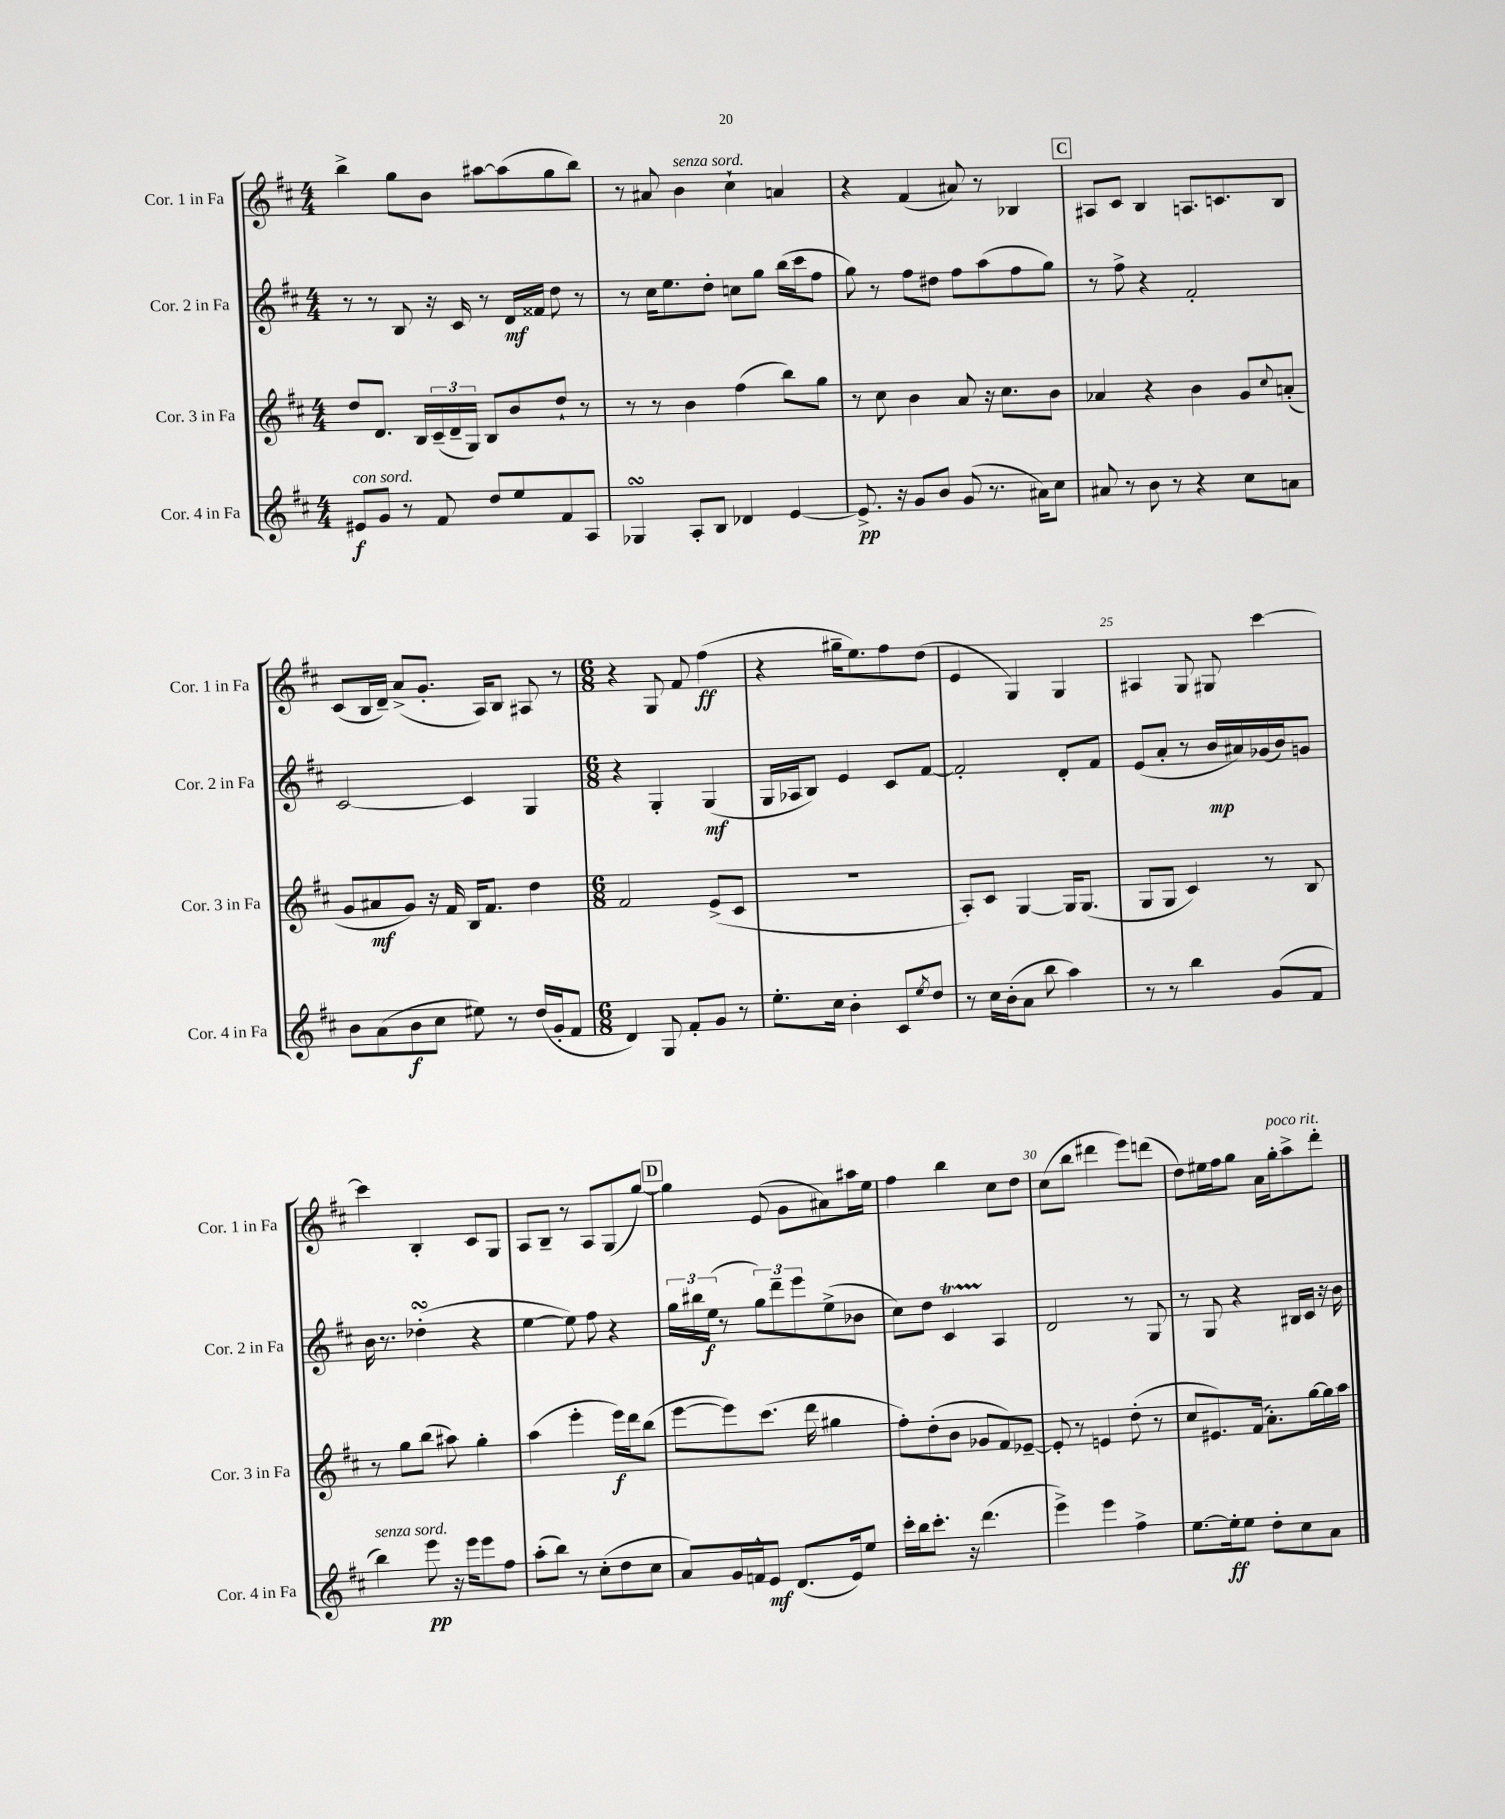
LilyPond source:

<<
\new StaffGroup <<
\new Staff = "s0" \with { instrumentName = "Cor. 1 in Fa" shortInstrumentName = "Cor. 1 in Fa" } {
    \clef treble \key d \major \numericTimeSignature \time 4/4
    b''4-> g''8 b'8 ais''8~ ais''8( g''8 b''8) |
    r8 ais'8 b'4^\markup { \italic "senza sord." } cis''4-! a'4 |
    r4 fis'4( ais'8) r8 bes4 |
    \mark \markup { \box "C" } ais8 cis'8 b4 a8. c'8. b8 |
    cis'8( b16 d'16--) a'8->( g'8.-. a16) b8 ais8 r8 |
    \numericTimeSignature \time 6/8 r4 g8 fis'8 fis''4\ff( |
    r4 gis''16-- e''8.) fis''8 d''8( |
    e'4 g4) g4 |
    ais4 g8 gis8 cis'''4~ |
    cis'''4 b4-. cis'8 g8 |
    a8 b8-- r8 a8 g8( g''8~) |
    \mark \markup { \box "D" } g''4 e'8( g'8 ais'8) ais''16 e''16 |
    fis''4 b''4 cis''8 d''8 |
    cis''8( b''8 dis'''4 e'''8) d'''8( |
    d''8) eis''16 fis''16 g''8 a'16 g''16-.^\markup { \italic "poco rit." } a''8-> d'''8-. \bar "|." |
}
\new Staff = "s1" \with { instrumentName = "Cor. 2 in Fa" shortInstrumentName = "Cor. 2 in Fa" } {
    \clef treble \key d \major \numericTimeSignature \time 4/4
    r8 r8 b8 r16 cis'16 r8 d'16\mf fisis'16 d''8 r8 |
    r8 cis''16 e''8. d''8-. c''8 g''8 b''16( cis'''16 fis''8 |
    g''8) r8 fis''8 dis''8 fis''8 a''8( fis''8 g''8) |
    \mark \markup { \box "C" } r8 fis''8-> r4 fis'2-. |
    cis'2~ cis'4 g4 |
    \numericTimeSignature \time 6/8 r4 g4-. g4\mf( |
    g16 aes16 b8) e'4 cis'8 fis'8~ |
    fis'2-. d'8-. fis'8 |
    e'8( a'8-. r8 b'16\mp ais'16) ges'16( b'16) g'8 |
    b'16 r8. des''4-.\turn( r4 |
    e''4~ e''8) fis''8 r4 |
    \mark \markup { \box "D" } \tuplet 3/2 { g''16 bis''16 e''16\f( } r8 \tuplet 3/2 { g''8) d'''8-- e'''8 } e''8->( bes'8 |
    cis''8) d''8 cis'4\startTrillSpan a4\stopTrillSpan |
    d'2 r8 g8 |
    r8 g8 r4 bis16 cis'16 r16 b'16 \bar "|." |
}
\new Staff = "s2" \with { instrumentName = "Cor. 3 in Fa" shortInstrumentName = "Cor. 3 in Fa" } {
    \clef treble \key d \major \numericTimeSignature \time 4/4
    d''8 d'8. b16 \tuplet 3/2 { cis'16--( d'16-- g16) } b8 b'8 d''8-! r8 |
    r8 r8 b'4 fis''4( b''8) g''8 |
    r8 cis''8 b'4 a'8 r16 cis''8. b'8 |
    \mark \markup { \box "C" } aes'4 r4 b'4 g'8 \appoggiatura { cis''8 } a'8-.( |
    g'8 ais'8\mf g'8) r16 fis'16 b16 fis'8. d''4 |
    \numericTimeSignature \time 6/8 fis'2 e'8->( cis'8 |
    R2. |
    a8-.) cis'8 g4~ g16 g8.( |
    g8 g8 cis'4) r8 b8 |
    r8 g''8 b''8( ais''8) g''4-. |
    a''4( e'''4-. e'''16\f) d'''16 b''8( |
    \mark \markup { \box "D" } e'''8~ e'''8) cis'''8.( d'''16 gis''4 |
    fis''8-.) d''8-.( b'8 ges'8 fis'8) ees'8~-- |
    ees'8-. r8 e'4 d''8-.( r8 |
    cis''8 eis'8.) fis'16( a'8.-.) g''16~ g''16 a''16 \bar "|." |
}
\new Staff = "s3" \with { instrumentName = "Cor. 4 in Fa" shortInstrumentName = "Cor. 4 in Fa" } {
    \clef treble \key d \major \numericTimeSignature \time 4/4
    eis'8\f^\markup { \italic "con sord." } g'8 r8 fis'8 d''8 e''8 fis'8 a8 |
    ges4\turn a8-. b8 des'4 e'4~ |
    e'8.->\pp r16 g'8 b'8 g'8( r8. ais'16) cis''8 |
    \mark \markup { \box "C" } ais'8 r8 b'8 r8 r4 cis''8 a'8 |
    b'8 a'8( b'8\f cis''8 eis''8) r8 d''16( g'16-. fis'8 |
    \numericTimeSignature \time 6/8 d'4) g8 fis'8-. g'8 r8 |
    e''8.-. cis''16 b'4-. cis'8 \acciaccatura { e''8 } d''8 |
    r8 cis''16 b'16-.( a'8 b''8 a''4) |
    r8 r8 b''4 g'8( fis'8 |
    b''4^\markup { \italic "senza sord." }) e'''8\pp r16 e'''16 e'''8 fis''8 |
    a''8-.( b''8) r8 cis''8-.( d''8 cis''8 |
    \mark \markup { \box "D" } a'8) g'16 f'16-^ e'8\mf d'8.( e'16) e''8 |
    cis'''16-. b''16 cis'''8.-. r16 d'''4.( |
    e'''4->) e'''4 fis''4-> |
    e''8.~ e''16-.\ff e''8 d''8-. cis''8 a'8 \bar "|." |
}
>>
>>
\layout { \context { \Score currentBarNumber = #17 \override BarNumber.break-visibility = ##(#f #t #t) barNumberVisibility = #(every-nth-bar-number-visible 5) } }
